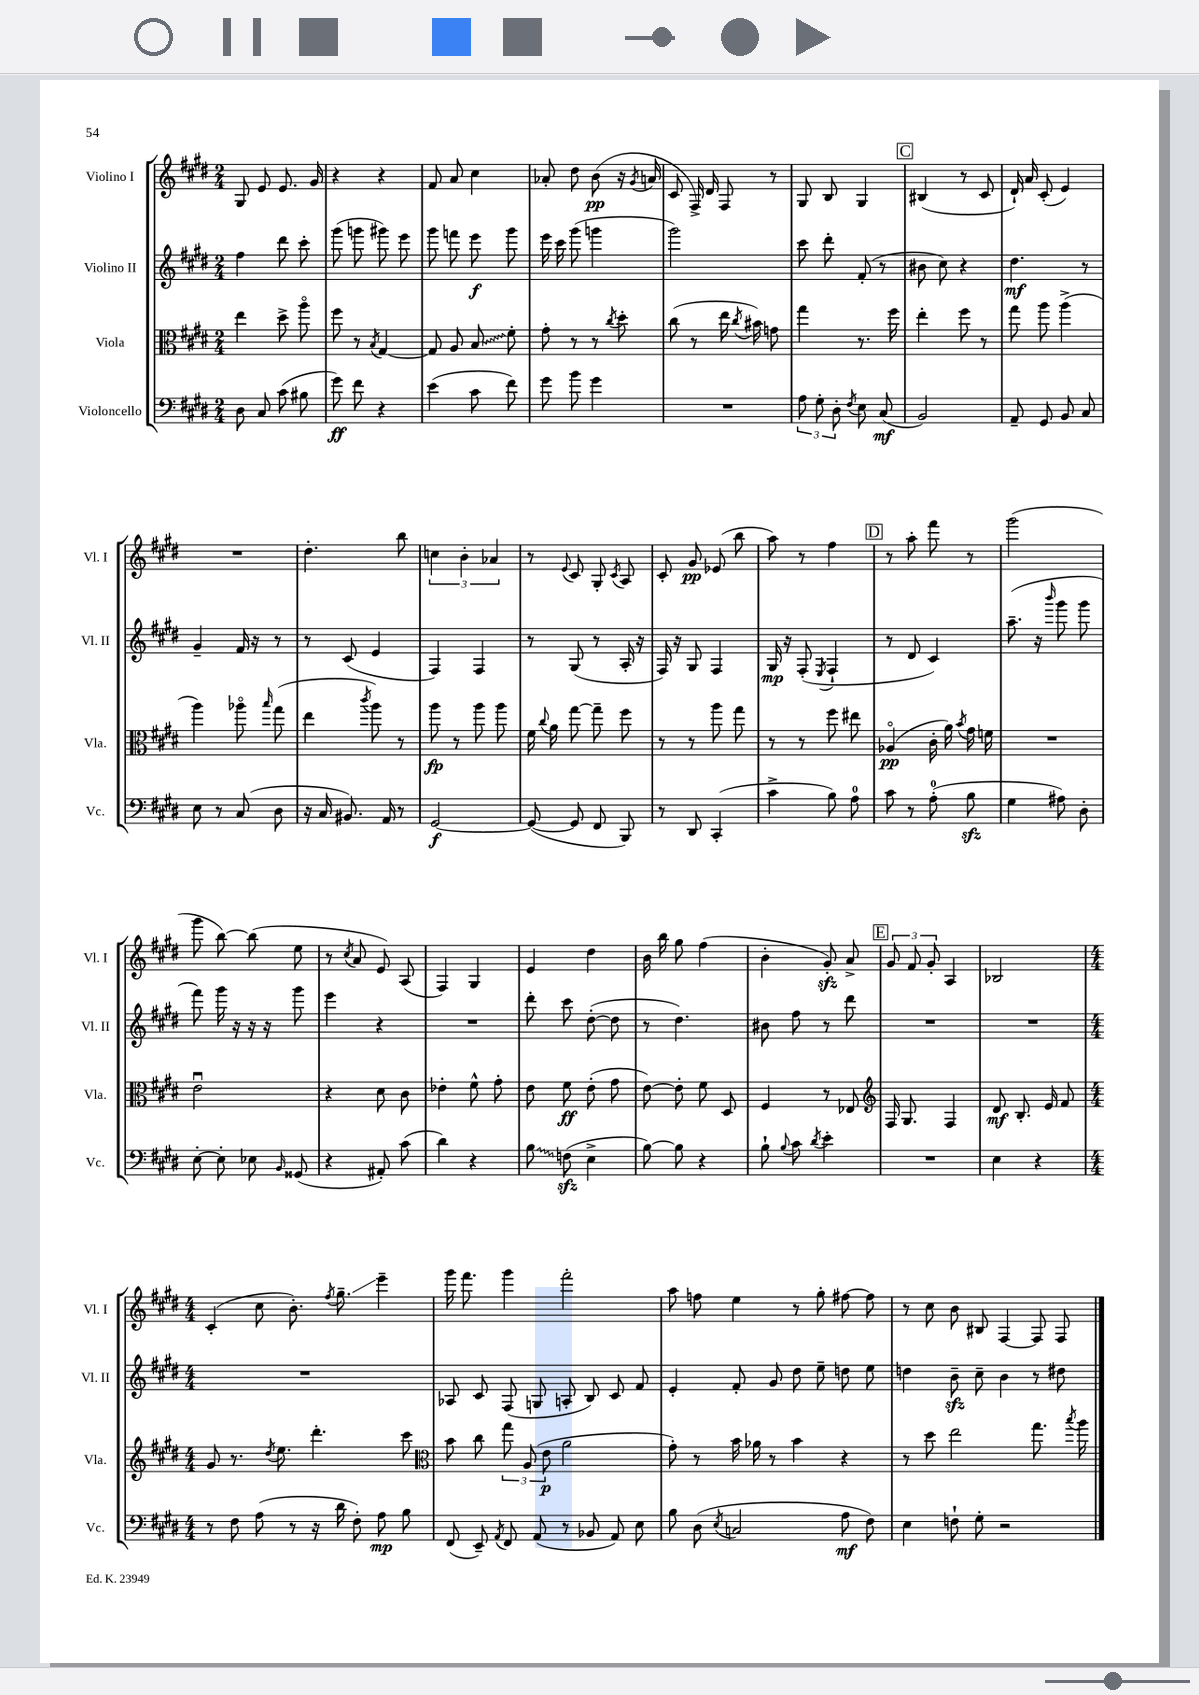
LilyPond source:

<<
\new StaffGroup <<
\new Staff = "s0" \with { instrumentName = "Violino I" shortInstrumentName = "Vl. I" } {
    \clef treble \key e \major \numericTimeSignature \time 2/4
    \autoBeamOff gis8 e'8 e'8. gis'16 |
    r4 r4 |
    fis'8 a'8 cis''4 |
    aes'8-. dis''8 b'8\pp( r16 \acciaccatura { gis'8 } a'16 |
    cis'8 fis16->) dis'16 fis8 r8 |
    gis8 b8 gis4 |
    \mark \markup { \box "C" } bis4( r8 cis'8 |
    dis'16-!) a'16 cis'8-.( e'4) |
    R2 |
    dis''4.-. b''8 |
    \tuplet 3/2 { c''4 b'4-. aes'4 } |
    r8 \appoggiatura { e'8 } cis'8 gis8-. \acciaccatura { cis'8 } a8 |
    cis'8-. gis'8\pp ees'8( b''8 |
    a''8) r8 fis''4 |
    \mark \markup { \box "D" } r8 a''8-. fis'''8 r8 |
    gis'''2( |
    gis'''8 b''8~) b''8( e''8 |
    r8 \acciaccatura { cis''8 } a'8 e'8) a8( |
    fis4) gis4 |
    e'4 dis''4 |
    b'16 b''16 gis''8 fis''4( |
    b'4-. gis'8-.\sfz) a'8-> |
    \mark \markup { \box "E" } \tuplet 3/2 { gis'8 fis'8 gis'8-. } a4 |
    bes2 |
    \numericTimeSignature \time 4/4 cis'4-.( cis''8 b'8.-.) \acciaccatura { fis''8 } gis''8.--\glissando e'''4-- |
    gis'''16 fis'''8. gis'''4 fis'''2-. |
    a''8 f''8 e''4 r8 gis''8-. fis''8~ fis''8 |
    r8 cis''8 b'8 bis8 fis4~ fis8 fis8 \bar "|." |
}
\new Staff = "s1" \with { instrumentName = "Violino II" shortInstrumentName = "Vl. II" } {
    \clef treble \key e \major \numericTimeSignature \time 2/4
    \autoBeamOff fis''4 dis'''8 cis'''8-. |
    gis'''8( g'''8 gis'''8) e'''8 |
    gis'''8 f'''8 e'''8\f gis'''8 |
    e'''16 cis'''16 gis'''8( g'''4 |
    gis'''2) |
    cis'''8 dis'''8-. fis'8-.( r8 |
    \mark \markup { \box "C" } bis'8 cis''8) r4 |
    dis''4.\mf r8 |
    gis'4-- fis'16 r16 r8 |
    r8 cis'8( e'4 |
    fis4) fis4 |
    r8 gis8( r8 a16-. r16 |
    fis16) r16 gis8 fis4 |
    gis16\mp r16 fis8-.( \acciaccatura { e8 } fis4-! |
    \mark \markup { \box "D" } r8 dis'8 cis'4) |
    a''8.--( r16 \grace { b'''16 } gis'''8 gis'''8 |
    fis'''8) gis'''16 r16 r16 r16 gis'''8 |
    e'''4 r4 |
    R2 |
    dis'''8-. cis'''8 dis''8~-.( dis''8 |
    r8 dis''4.) |
    bis'8 fis''8 r8 dis'''8 |
    \mark \markup { \box "E" } R2 |
    R2 |
    \numericTimeSignature \time 4/4 R1 |
    aes8 cis'8 fis8( g8 a8-. b8) cis'8 fis'8 |
    e'4-. fis'8-. gis'8 dis''8 e''8-- d''8 e''8 |
    d''4 b'8--\sfz cis''8-- b'4 r8 dis''8 \bar "|." |
}
\new Staff = "s2" \with { instrumentName = "Viola" shortInstrumentName = "Vla." } {
    \clef alto \key e \major \numericTimeSignature \time 2/4
    \autoBeamOff e''4 dis''8-> a''8\flageolet |
    fis''8 r8 \acciaccatura { b8 } gis4~ |
    gis8 a8 \once \override Glissando.style = #'zigzag b8\glissando fis'8-. |
    gis'8-. r8 r8 \acciaccatura { cis''8 } dis''8-. |
    cis''8( r8 e''16 \acciaccatura { cis''8 } bis'16) g'8 |
    gis''4 r8. fis''16 |
    \mark \markup { \box "C" } e''4-. fis''8 r8 |
    gis''8 a''8 a''4->( |
    a''4) aes''8\flageolet \grace { b''16 } gis''8( |
    e''4 \acciaccatura { cis'''8 } a''8) r8 |
    a''8\fp r8 a''8 a''8 |
    fis'16 \appoggiatura { cis''8 } a'16 gis''8~ gis''8-- fis''8 |
    r8 r8 a''8 gis''8 |
    r8 r8 fis''8 eis''8 |
    \mark \markup { \box "D" } aes4\flageolet\pp( cis'16-. a'16) \acciaccatura { b'8 } gis'16 f'16 |
    R2 |
    e'2\downbow |
    r4 dis'8 cis'8 |
    ees'4-. fis'8-^ gis'8-. |
    e'8 fis'8\ff e'8-.( gis'8 |
    e'8~) e'8-. fis'8 dis8 |
    fis4 r8 ees8 |
    \mark \markup { \box "E" } \clef treble fis16 gis8. fis4 |
    dis'8\mf b8.-. e'16 fis'8 |
    \numericTimeSignature \time 4/4 gis'8 r8. \acciaccatura { dis''8 } e''8. dis'''4.-. cis'''8 |
    \clef alto b'8 cis''8 \tuplet 3/2 { gis''8 a8( e'8\p } a'2 |
    gis'8-.) r8 b'16 aes'16 r8 b'4 r4 |
    r8 dis''8 e''2 gis''8. \acciaccatura { b''8 } a''16 \bar "|." |
}
\new Staff = "s3" \with { instrumentName = "Violoncello" shortInstrumentName = "Vc." } {
    \clef bass \key e \major \numericTimeSignature \time 2/4
    \autoBeamOff dis8 cis8 cis'8( bis8 |
    gis'8\ff) fis'8 r4 |
    e'4( cis'8 fis'8) |
    gis'8 b'8 gis'4 |
    R2 |
    \tuplet 3/2 { a8 gis8-. dis8-. } \acciaccatura { fis8 } e8 cis8\mf( |
    \mark \markup { \box "C" } b,2) |
    a,8-- gis,8 b,8 cis8 |
    e8 r8 cis8( dis8 |
    r16 cis16 bis,8.) a,16 r8 |
    gis,2~\f |
    gis,8~( gis,8 fis,8 b,,8) |
    r8 dis,8 cis,4-.( |
    cis'4-> b8) a8-0 |
    \mark \markup { \box "D" } cis'8 r8 a8-0-.( b8\sfz |
    gis4 ais8) dis8-. |
    e8~-. e8-. ees8 \grace { b,16 } gisis,8( |
    r4 ais,8-.) cis'8( |
    dis'4) r4 |
    \once \override Glissando.style = #'zigzag b8\glissando f8\sfz( e4-> |
    b8~) b8 r4 |
    b8-! \appoggiatura { b8 } cis'8 \acciaccatura { dis'8 } e'4-. |
    \mark \markup { \box "E" } R2 |
    e4 r4 |
    \numericTimeSignature \time 4/4 r8 fis8 a8( r8 r16 dis'16 fis8-.) a8\mp b8 |
    fis,8( e,8--) \acciaccatura { a,8 } fis,8 a,8( r8 bes,8 a,8) e8 |
    b8 dis8( \acciaccatura { e8 } c2 a8\mf fis8) |
    e4 f8-! gis8-. r2 \bar "|." |
}
>>
>>
\layout { \context { \Score \remove "Bar_number_engraver" } }
